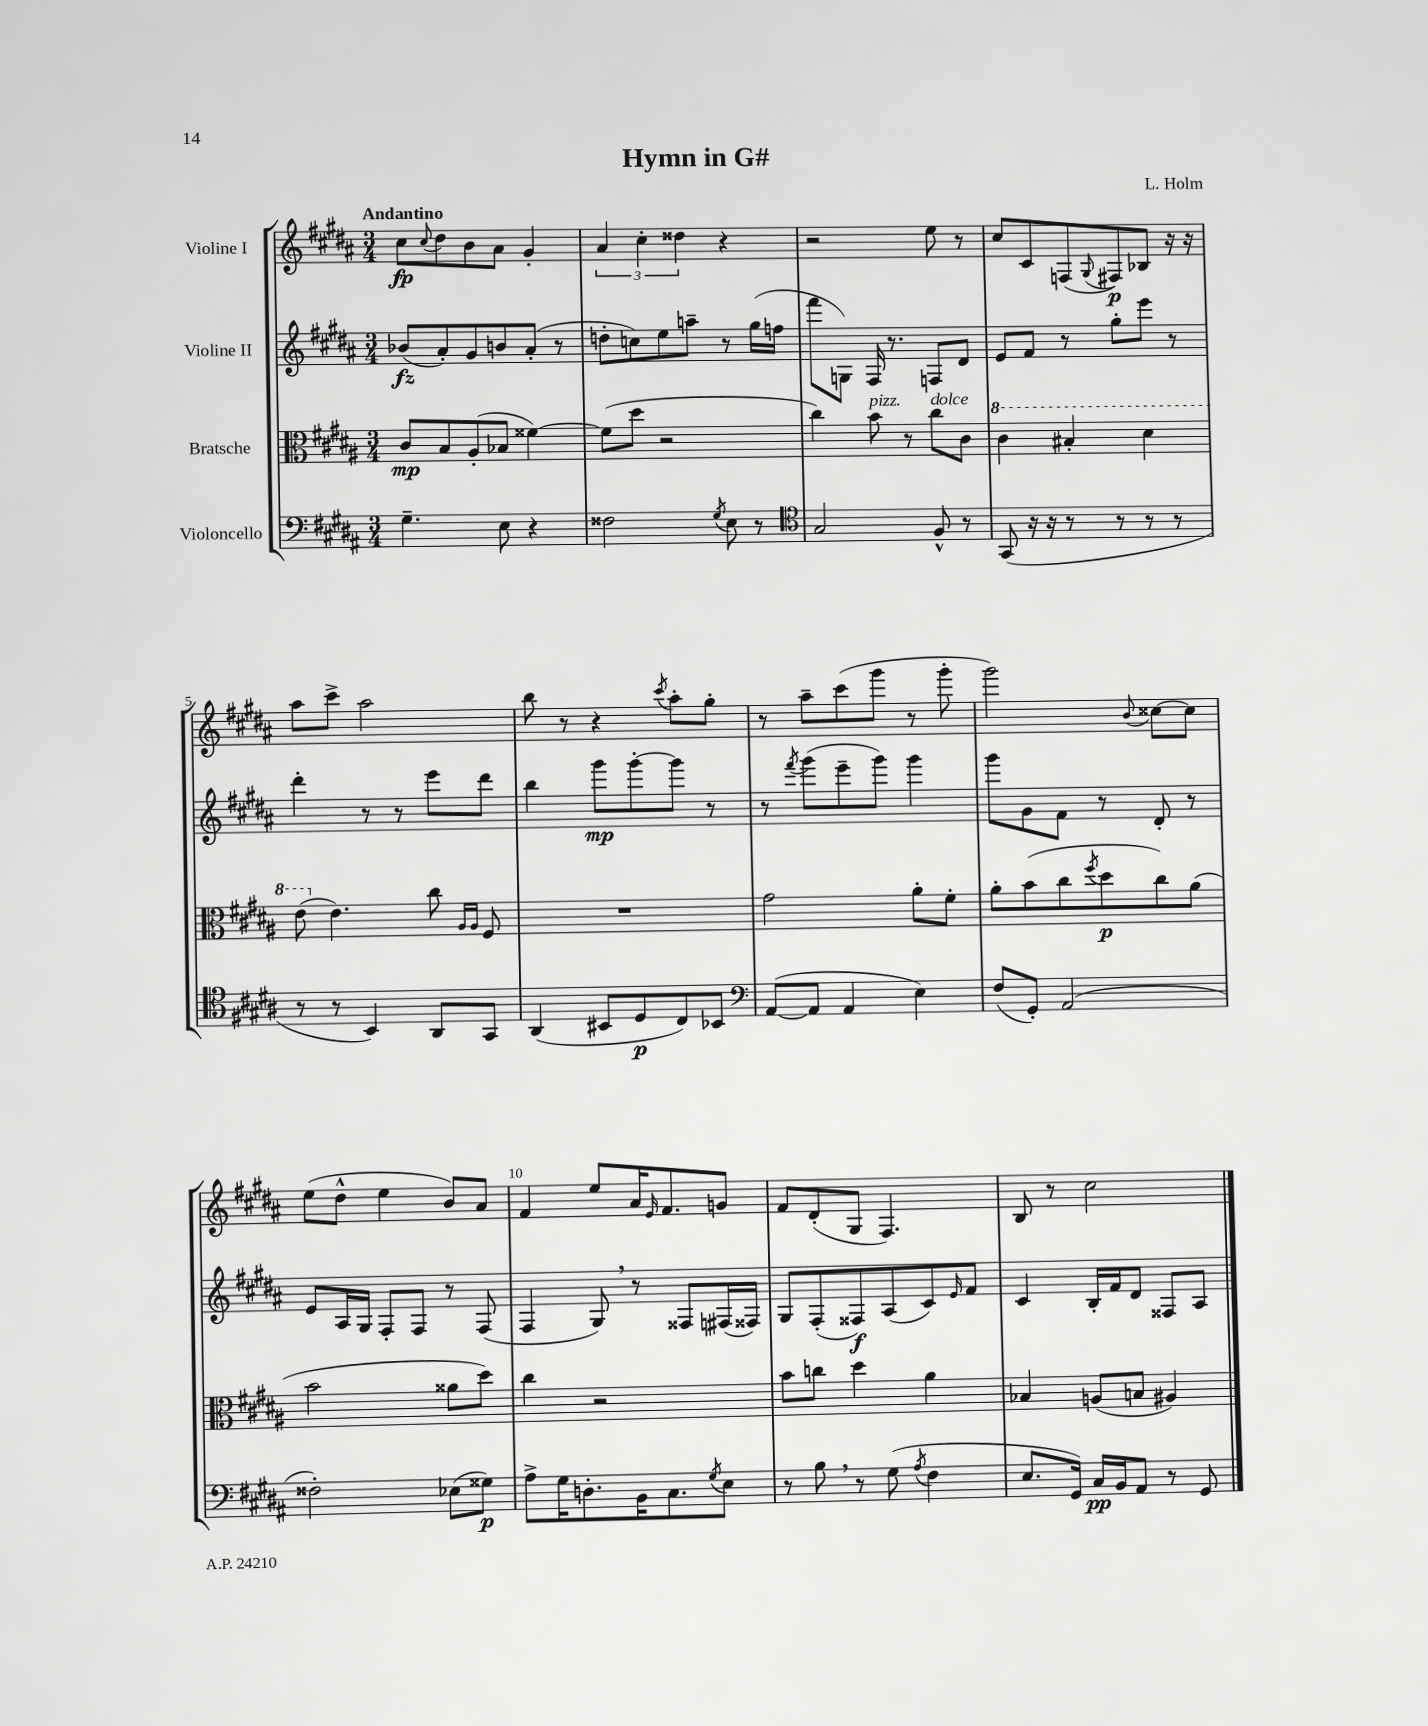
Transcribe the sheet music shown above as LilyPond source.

\header { title = "Hymn in G#" composer = "L. Holm" }
<<
\new StaffGroup <<
\new Staff = "s0" \with { instrumentName = "Violine I" } {
    \clef treble \key b \major \numericTimeSignature \time 3/4 \tempo "Andantino"
    cis''8\fp \appoggiatura { cis''8 } dis''8 b'8 ais'8 gis'4-. |
    \tuplet 3/2 { ais'4 cis''4-. disis''4 } r4 |
    r2 e''8 r8 |
    cis''8 cis'8 f8( \appoggiatura { gis8 } fis8\p) bes8 r16 r16 |
    ais''8 cis'''8-> ais''2 |
    b''8 r8 r4 \acciaccatura { cis'''8 } ais''8-. gis''8-. |
    r8 ais''8-- cis'''8( gis'''8 r8 gis'''8-. |
    gis'''2) \appoggiatura { b'8 } cisis''8~ cisis''8 |
    e''8( dis''8-^ e''4 b'8) ais'8 |
    fis'4 e''8 ais'16 \grace { e'16 } fis'8. g'8 |
    fis'8 dis'8-.( gis8 fis4.) |
    b8 r8 cis''2 \bar "|." |
}
\new Staff = "s1" \with { instrumentName = "Violine II" } {
    \clef treble \key b \major \numericTimeSignature \time 3/4
    bes'8\fz( ais'8-.) gis'8 b'8 ais'8-.( r8 |
    d''8-. c''8) e''8 a''8-- r8 gis''16( f''16 |
    fis'''8 g8) fis16 r8. f8 dis'8 |
    e'8 fis'8 r8 gis''8-. e'''8 r8 |
    dis'''4-. r8 r8 e'''8 dis'''8 |
    b''4 gis'''8\mp gis'''8~-. gis'''8 r8 |
    r8 \acciaccatura { fis'''8 } gis'''8( e'''8-- gis'''8) gis'''4 |
    gis'''8 gis'8 fis'8 r8 dis'8-. r8 |
    e'8 ais16 gis16 fis8-. fis8 r8 fis8( |
    fis4 gis8) \breathe r8 fisis8 fis16( fisis16) |
    gis8 fis8-.( fisis8\f) ais8( cis'8) \grace { e'16 } fis'8 |
    cis'4 b16-. fis'16 dis'8 fisis8 ais8 \bar "|." |
}
\new Staff = "s2" \with { instrumentName = "Bratsche" } {
    \clef alto \key b \major \numericTimeSignature \time 3/4
    cis'8\mp b8 ais8-.( bes8 fisis'4~) |
    fisis'8( dis''8 r2 |
    cis''4) b'8^\markup { \italic "pizz." } r8 cis''8^\markup { \italic "dolce" } cis'8 |
    \ottava #1 cis''4 bis'4-. dis''4 |
    e''8( \ottava #0 e'4.) cis''8 \grace { ais16 ais16 } fis8 |
    R2. |
    gis'2 ais'8-. fis'8-. |
    ais'8-. b'8( cis''8 \acciaccatura { fis''8 } dis''8\p cis''8) ais'8( |
    b'2 aisis'8 dis''8) |
    cis''4 r2 |
    b'8 c''8 dis''4 ais'4 |
    bes4 a8( b8 ais4) \bar "|." |
}
\new Staff = "s3" \with { instrumentName = "Violoncello" } {
    \clef bass \key b \major \numericTimeSignature \time 3/4
    gis4.-- e8 r4 |
    fisis2 \acciaccatura { gis8 } e8 r8 |
    \clef tenor gis2 fis8-^ r8 |
    gis,8( r16 r16 r8 r8 r8 r8 |
    r8 r8 b,4) ais,8 gis,8 |
    ais,4( bis,8 dis8\p cis8) bes,8 |
    \clef bass ais,8~( ais,8 ais,4 e4) |
    fis8( gis,8-.) ais,2( |
    fisis2-.) ees8( gisis8\p) |
    ais8-> gis16 d8.-. b,16 cis8. \acciaccatura { gis8 } e8 |
    r8 b8 \breathe r8 gis8( \acciaccatura { ais8 } fis4 |
    e8. gis,16) cis16\pp b,16 ais,8 r8 gis,8 \bar "|." |
}
>>
>>
\layout { \context { \Score \override BarNumber.break-visibility = ##(#f #t #t) barNumberVisibility = #(every-nth-bar-number-visible 5) } }
